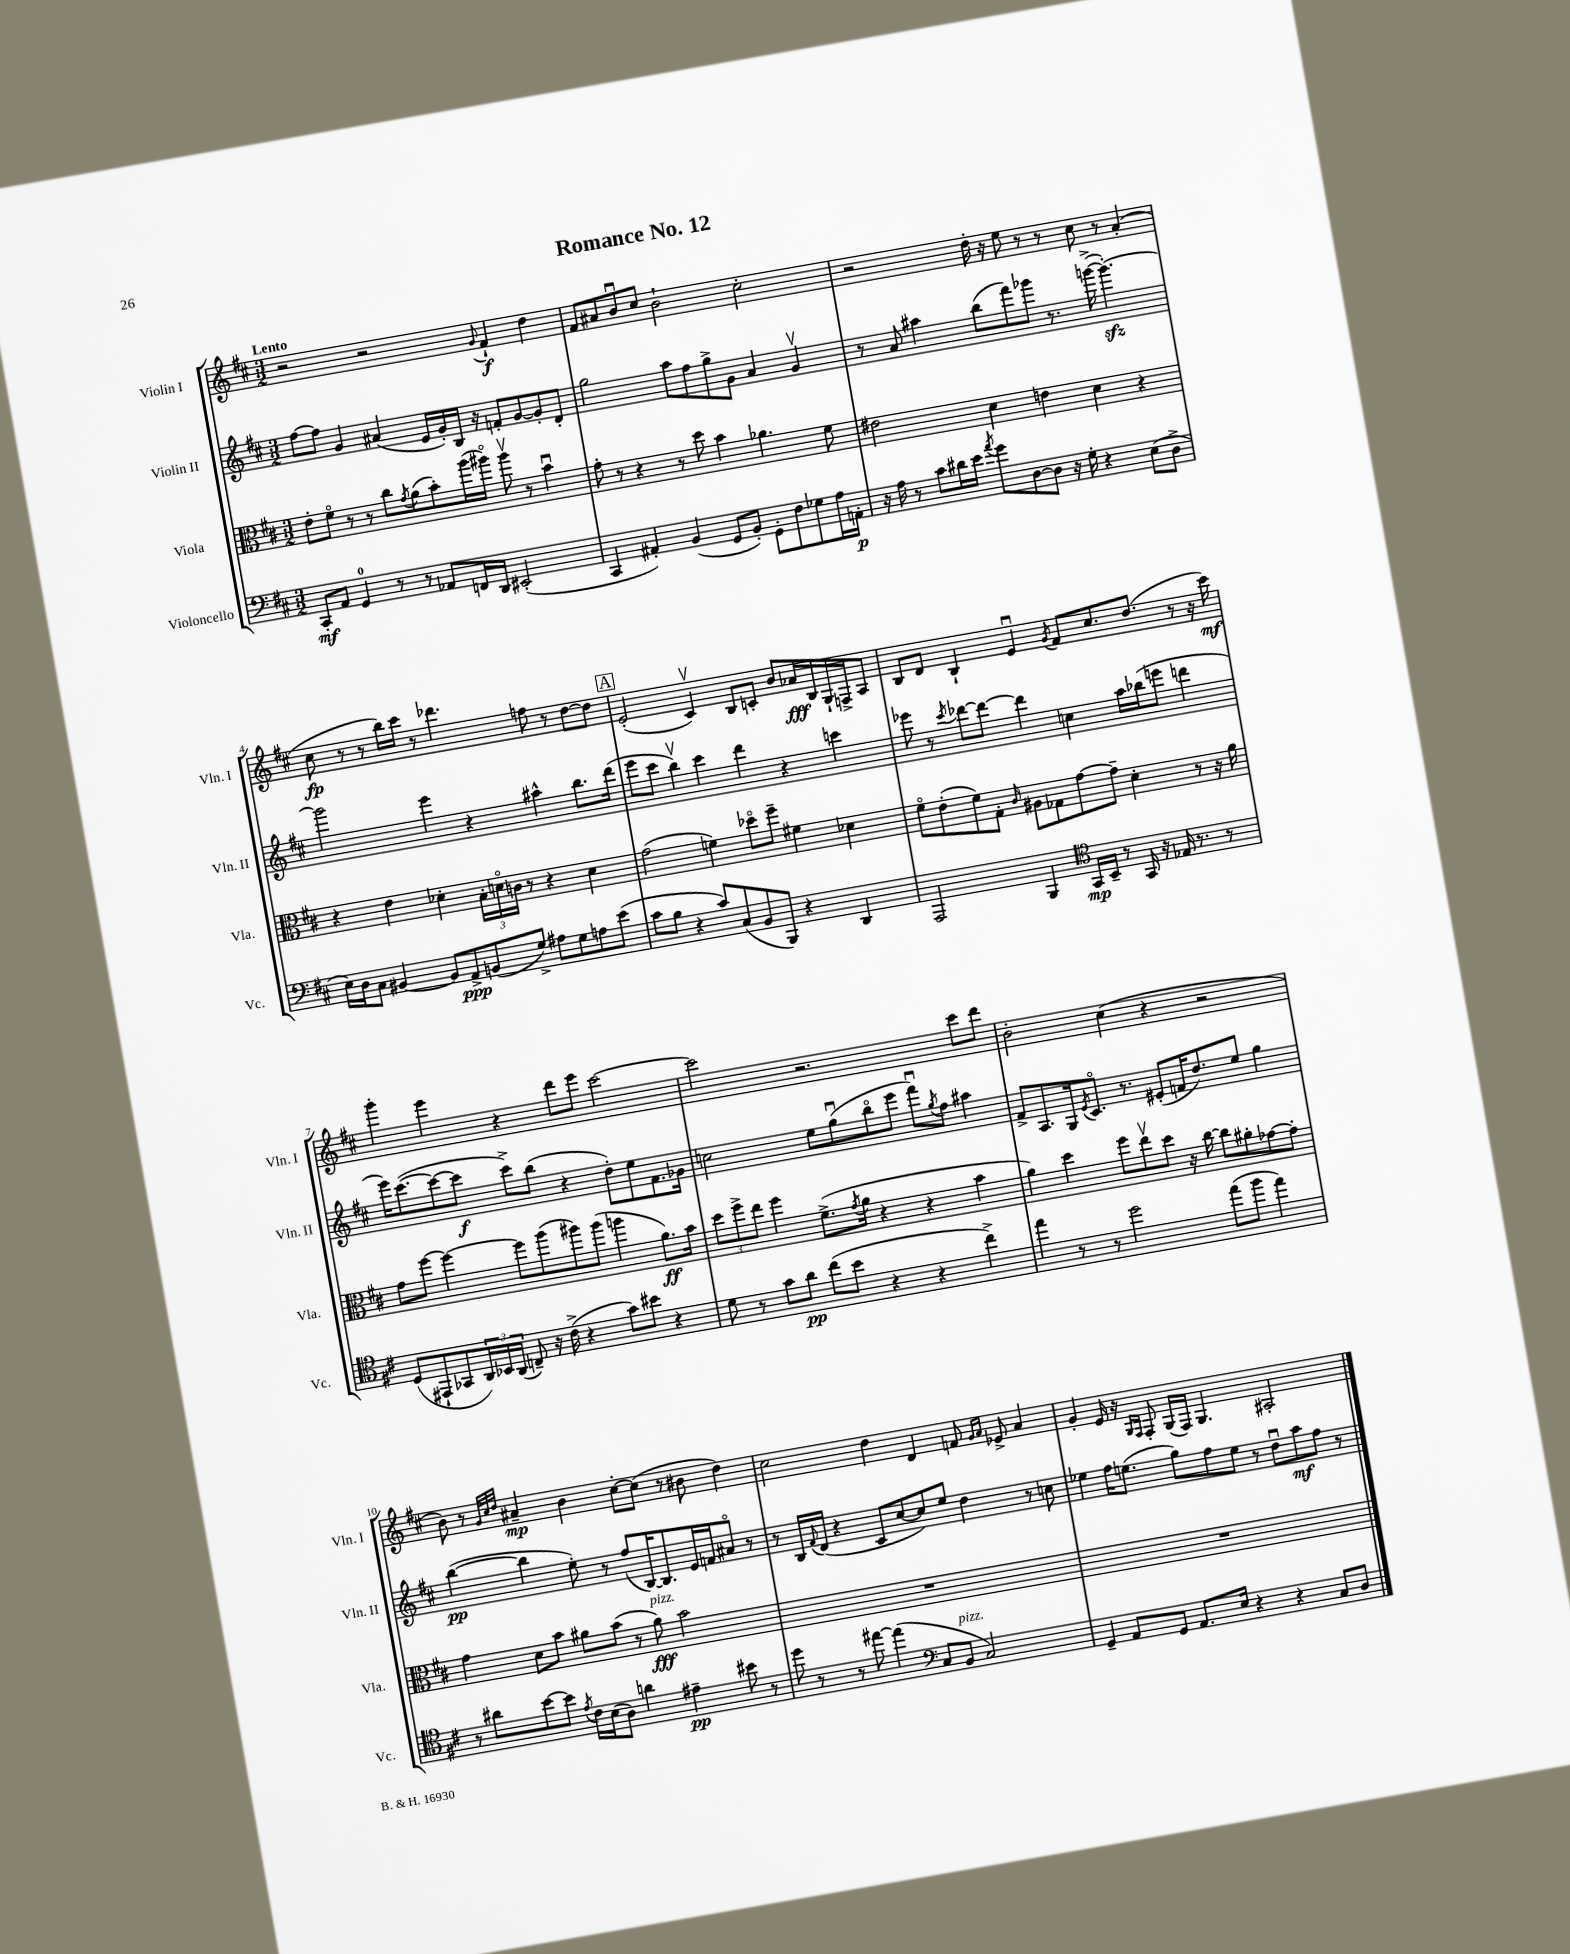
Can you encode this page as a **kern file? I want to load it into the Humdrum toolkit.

**kern	**kern	**kern	**kern
*staff4	*staff3	*staff2	*staff1
*clefF4	*clefC3	*clefG2	*clefG2
*k[f#c#]	*k[f#c#]	*k[f#c#]	*k[f#c#]
*M3/2	*M3/2	*M3/2	*M3/2
8CC#'/L	8e'\L	[8ff#\L	2r
8AA/J	8f#o\J	8ff#\]J	.
4GG/	8r	4g/	.
.	8r	.	.
8r	8cc#\L	(4a#/	2r
.	8qg/	.	.
8r	(8a\	.	.
8AA-/L	8b'\)	16e/LL	.
.	.	16g'/)	.
16FF/L	(16aa\L	16B/JJ	.
16DD/JJ	16aa#o\JJ)	16r	.
.	.	.	8qqg/
(2EE#'/	8aa#v\	8f'/L	4f#`/
.	8r	[8g/	.
.	4bu\	8g'/]	4dd\
.	.	8d'/J	.
=	=	=	=
4CC#/	8g'\	2gg\	8f#/L
.	8r	.	8a#/
4AA#'/)	4r	.	8bu/
.	.	.	8cc#/J
(4BB/	8r	8aa\L	2b`\
.	8dd\	8ff#\	.
8GG/L	4b\	8gg^\	.
8BB'/J)	.	8g\J	.
8GG'\L	4.a-\	4a/	2cc#'\
8F#\	.	.	.
8G-\	.	4gv/	.
16A\L	8f#\	.	.
16AA'\JJ	.	.	.
=	=	=	=
16r	2e#\	8r	2r
16A\	.	.	.
8r	.	8a/	.
8c#\L	.	4aa#\	.
16d#\L	.	.	.
16e\JJ	.	.	.
8qa/	.	.	.
8g\L	4d\	(8bb\L	16dd'\
.	.	.	16r
[8D\	.	8fff#\)	8ee\
8D\]J	4e\	8ggg-\J	8r
16r	.	8.r	8r
16G'\	.	.	.
4r	4d\	.	8cc#\
.	.	([16ggg^\	.
.	.	4.ggg'\_)	8r
(8E\L	4r	.	(4a'/
8D^\J	.	.	.
=	=	=	=
16E\LL)	4r	2ggg\]	8cc#\
16D\J	.	.	.
8C#\J	.	.	8r
[4BB#/	4e\	.	8r
.	.	.	16bb\LL)
.	.	.	16ccc#\JJ
8BB#/]L	4d-'\	4eee\	8r
8AA^/	.	.	4.ddd-\
(8BB/	24B'\LL	4r	.
.	24do\	.	.
.	24c\JJ	.	.
8G^/J)	8r	.	.
8A#\L	4r	4aa#^^\	8ff\
8G\	.	.	8r
8A\	4d\	8.bb\L	[8dd\L
(8e\J	.	.	8dd\]J
.	.	(16ddd\Jk	.
=	=	=	=
8c#\L	(2g\	8eee\L	(2e'/
8B\J	.	8ccc#\J	.
4r	.	4bbv\)	.
8c#/L)	4f\)	4ccc#\	4c#v/)
(8C#/	.	.	.
8BB/	8dd-o\L	4ddd\	8B/L
8BBB/J)	8ff#~\J	.	8c'/J
4r	4f#\	4r	8b/L
.	.	.	16a-/L
.	.	.	16B/
4DD/	4d-\	4ccc\	16G`/
.	.	.	16F^/J
.	.	.	8A/J
=	=	=	=
2AAA/	8f#o\L	8eee-\	8B/L
.	(8e'\	8r	8d/J
.	.	8qccc#/	.
.	8f#\)	[8ddd-\L	4B`/
.	8G'\J	8ddd-\_J	.
.	16qqc#/	.	.
4BBB/	8A#\L	4ddd-\]	4eu/
.	8G-\	.	.
*clefC4	*	*	*
.	.	.	8qg/
16GG/LL	[8g\	4cc\	8f#/L
16BB~/JJ	.	.	.
8r	8g~\]J	.	8.cc#/
16GG/	4d'\	16aa\LL	.
16r	.	(16bb-\J	(8.dd/J
16E-/	.	8eee\J	.
8.r	.	.	.
.	8r	4ddd\	8r
8r	16r	.	16r
.	16a\	.	16ccc#\)
=	=	=	=
(8D/L	8g\L	16eee\LK)	4ggg'\
.	.	([8.ccc#\	.
8EE#`/	[8ff#\J	.	.
8GG-/	4ff#\_	8ccc#\_	4eee\
24AA/L)	.	8ccc#\]J	.
24BB-/	.	.	.
(24AA/JJ	.	.	.
8C~/)	8ff#\]L	8ccc#^\L)	4r
16r	(8aa\	(8bb\J	.
(16c#^\	.	.	.
4r	8aa#\)	4r	8ddd\L
.	(8aa#\J	.	8eee\J
8g\L)	4aa\	8dd'\L)	[2ccc#\
8b#\J	.	8ee\	.
4r	8.a\L)	8.f#\	.
.	16b\Jk	16g-\Jk	.
=	=	=	=
8d\	12dd\L	2cc\	2ccc#\]
.	12ff#^\	.	.
8r	.	.	.
.	12ee\J	.	.
8g\L	4ff#\	.	.
8a\J	.	.	.
(8cc#\L	(8.f#^\L	8ee\L	2.r
8b\J	.	(8ggu\	.
.	8qg/	.	.
.	16a\Jk	.	.
4r	4r	8bbo\	.
.	.	8eee\J	.
4r	4r	8fff#u\L)	.
.	.	8qgg/	.
.	.	8ff#\J	.
4cc#^\)	4b\	4aa#\	8ccc#\L
.	.	.	8ddd\J
=	=	=	=
4ee\	4a\)	8f#^/L	2b'\
.	.	8.A/	.
8r	4dd\	.	.
.	.	16G/k	.
.	.	8qe/	.
8r	.	8.c#o/J	.
2dd\	8ff#\L	.	(4cc#\
.	.	8.r	.
.	8eev\	.	.
.	8dd\J	(8e#'/L	4r
.	16r	16f/K	.
.	[16cc#\	8.dd/)	.
(8ee\L	8cc#\]L	.	2r
8ff#\J	8a#'\	8ee/J	.
4ee\)	[8g-\	4gg\	.
.	8g-'\]J	.	.
=	=	=	=
8r	4g\	([4bb\	8b\)
8a#\L	.	.	8r
.	.	.	32qqg/LLL
.	.	.	32qqcc#/
.	.	.	32qqdd/JJJ
[8b\	8d\L	4bb\]	4a#~/
8b\]J	8b\J	.	.
8qe/	.	.	.
16c#\LL	8a#\L	8ee'\)	4b\
(16B\J	.	.	.
8A\J)	(8b\J	8r	.
4a\	8r	(8ff#/L	[8cc#'\L
.	8a#\)	[16B/K)	(8cc#\]J
.	.	8.B/]	.
4e#~\	2b\	.	8r
.	.	16e/L	8b#\
.	.	16f/J	.
8b#\	.	8a#o/J	4dd\)
8r	.	8r	.
=	=	=	=
8dd\	1.r	8r	2cc#\
8r	.	16B/LL	.
.	.	8qqf#/	.
.	.	(16d/JJ	.
8r	.	4r	.
[8ee#\	.	.	.
(4ee#\]	.	8c#/L	4dd\
.	.	[8cc#/	.
*clefF4	*	*	*
8C#/L	.	8cc#/])	4d/
8BB/J	.	8ee/J	.
2C#/)	.	4dd\	8f/
.	.	.	16qqg/LL
.	.	.	16qqa/JJ
.	.	.	8e-^/
.	.	8r	4a/
.	.	8cc\	.
=	=	=	=
4GG~/	1.r	4ee-\	4g'/
8AA/L	.	16ff#\LK	16e/
.	.	(8.ee\J	16r
.	.	.	16qqG/LL
.	.	.	16qqF#/JJ
8GG/J	.	.	8F#'/
8.AA/L	.	8gg\L)	(16G/LL
.	.	.	16F#/JJ)
.	.	8ff#\	4.G/
16E/Jk	.	.	.
4r	.	8ee\J	.
.	.	8r	.
4r	.	8ddu\L	2A#'/
.	.	8aa\	.
8C#/L	.	8ff#\J	.
8D/J	.	8r	.
==	==	==	==
*-	*-	*-	*-
